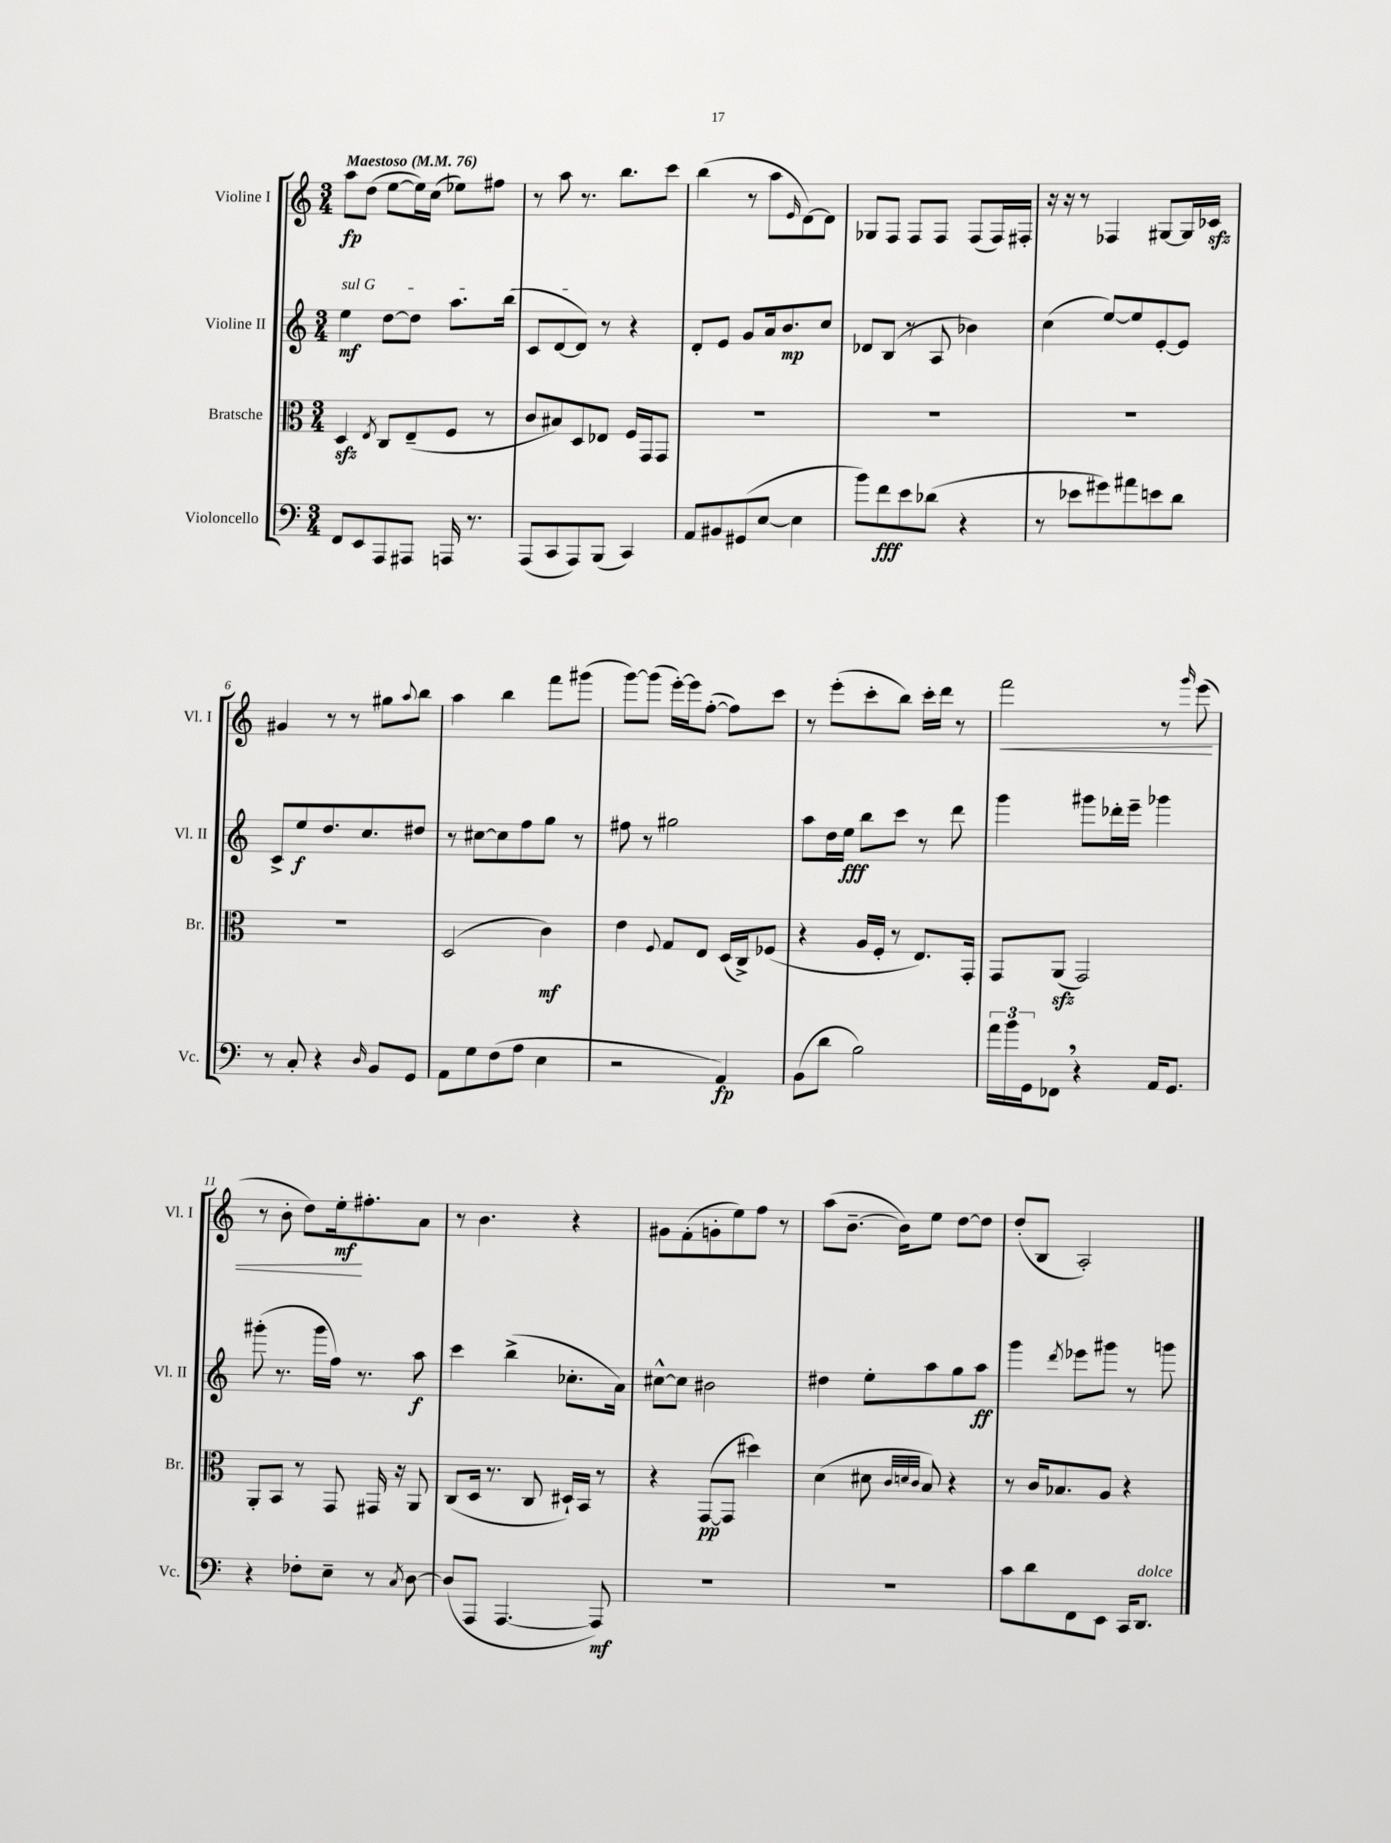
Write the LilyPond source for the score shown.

<<
\new StaffGroup <<
\new Staff = "s0" \with { instrumentName = "Violine I" shortInstrumentName = "Vl. I" } {
    \clef treble \key c \major \numericTimeSignature \time 3/4 \tempo "Maestoso" 4 = 76
    a''8\fp d''8( e''8~ e''16) c''16( ees''8) fis''8 |
    r8 a''8 r8. b''8. c'''8 |
    b''4( r8 a''8 \grace { e'16 } d'8~) d'8 |
    ges8 f8 f8 f8 f8( f16) fis16-. |
    r16 r16 r8 fes4 gis8~ gis16 ces'16\sfz |
    gis'4 r8 r8 gis''8 \appoggiatura { a''8 } b''8 |
    a''4 b''4 f'''8 gis'''8( |
    g'''8~) g'''8( e'''16~-.) e'''16 f''8~-.( f''8) c'''8 |
    r8 e'''8-.( c'''8-. b''8) c'''16-. d'''16 r8 |
    f'''2\< r8 \grace { g'''16 } e'''8( |
    r8 b'8-. d''8) e''16-.\mf\! fis''8.-. a'8 |
    r8 b'4. r4 |
    gis'8 f'8-.( g'8-. e''8) f''8 r8 |
    a''8( b'8.~-- b'16) e''8 d''8~ d''8 |
    d''8-.( b8 a2-.) \bar "|." |
}
\new Staff = "s1" \with { instrumentName = "Violine II" shortInstrumentName = "Vl. II" } {
    \clef treble \key c \major \numericTimeSignature \time 3/4
    \once \override TextSpanner.bound-details.left.text = \markup { \italic "sul G" } e''4\mf\startTextSpan d''8~ d''8 a''8. b''16( |
    c'8 d'8~ d'8\stopTextSpan) r8 r4 |
    d'8-. e'8 g'8 a'16 b'8.\mp c''8 |
    des'8 b8( r8 a8 bes'4) |
    c''4( e''8~) e''8 e'8~-. e'8 |
    c'8-> e''8\f d''8. c''8. dis''8 |
    r8 cis''8~ cis''8 f''8 g''8 r8 |
    fis''8 r8 gis''2 |
    a''8 d''16 e''16\fff b''8 c'''8 r8 d'''8 |
    g'''4 gis'''8 des'''16-. e'''16-- ges'''4 |
    gis'''8-.( r8. gis'''16 f''16) r8. a''8\f |
    c'''4 b''4->( ces''8.-. a'16) |
    cis''8~-^ cis''8 bis'2 |
    dis''4 e''8-. a''8 g''8 a''8\ff |
    g'''4 \acciaccatura { d'''8 } ees'''8 gis'''8 r8 g'''8 \bar "|." |
}
\new Staff = "s2" \with { instrumentName = "Bratsche" shortInstrumentName = "Br." } {
    \clef alto \key c \major \numericTimeSignature \time 3/4
    d4\sfz \acciaccatura { e8 } c8 e8--( f8 r8 |
    c'8 bis8) d8 ees8 f16 g,16 g,8 |
    R2. |
    R2. |
    R2. |
    R2. |
    d2( c'4\mf) |
    e'4 \appoggiatura { f8 } g8 e8 d16( c16->) fes8( |
    r4 a16 f16-. r8 e8.) g,16-. |
    g,8 a,8\sfz( g,2) |
    a,8-. b,8 r8 g,8 gis,16 r16 a,8 |
    c8( d16 r8. c8 dis16-!) b,16 r8 |
    r4 g,8~\pp( g,8 dis''4) |
    d'4( dis'8 \grace { c'32 d'32 c'32 } b8) r4 |
    r8 c'16 bes8. a8 r4 \bar "|." |
}
\new Staff = "s3" \with { instrumentName = "Violoncello" shortInstrumentName = "Vc." } {
    \clef bass \key c \major \numericTimeSignature \time 3/4
    f,8 e,8 a,,8 ais,,8 a,,16 r8. |
    a,,8( c,8 a,,8) b,,8( c,4) |
    a,8 bis,8 gis,8( e8~ e4 |
    b'8) f'8\fff e'8 des'8( r4 |
    r8 ees'8 gis'8) ais'8 e'8 d'8 |
    r8 c8-. r4 \grace { d16 } b,8 g,8 |
    a,8 g8 f8( a8 e4 |
    r2 a,4\fp) |
    b,8( d'8 b2) |
    \tuplet 3/2 { a'16 b'16 g,16 } fes,8 \breathe r4 a,16 g,8. |
    r4 fes8-. e8-- r8 \acciaccatura { c8 } d8~ |
    d8( a,,8 a,,4.~ a,,8\mf) |
    R2. |
    R2. |
    c'8 d'8 f,8 e,8 c,16 d,8.^\markup { \italic "dolce" } \bar "|." |
}
>>
>>
